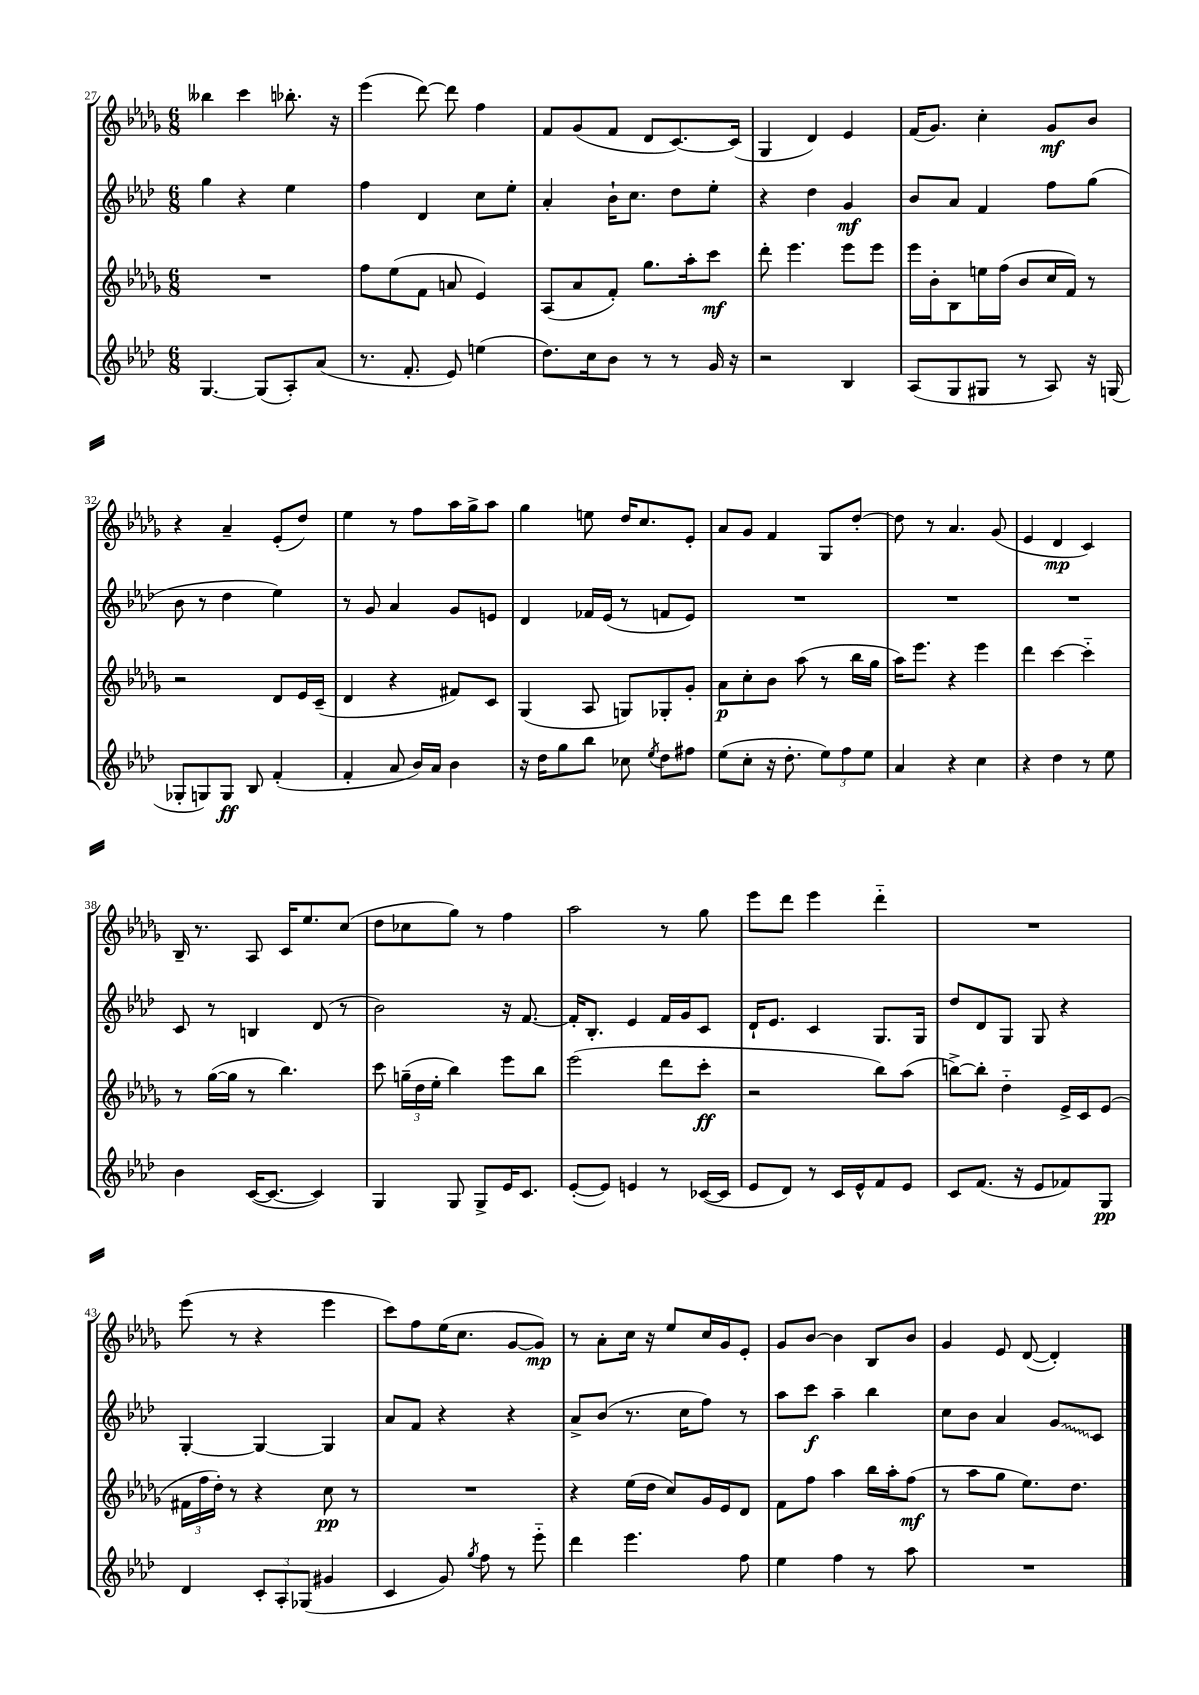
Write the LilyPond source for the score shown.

<<
\new StaffGroup <<
\new Staff = "s0" {
    \clef treble \key des \major \numericTimeSignature \time 6/8
    \autoBeamOff beses''4 c'''4 bes''8.-. r16 |
    ees'''4( des'''8~) des'''8 f''4 |
    f'8[ ges'8( f'8] des'8[ c'8.~) c'16]( |
    ges4 des'4) ees'4 |
    f'16[( ges'8.]) c''4-. ges'8[\mf bes'8] |
    r4 aes'4-- ees'8[-.( des''8]) |
    ees''4 r8 f''8[ aes''16 ges''16-> aes''8] |
    ges''4 e''8 des''16[ c''8. ees'8]-. |
    aes'8[ ges'8] f'4 ges8[ des''8]~-. |
    des''8 r8 aes'4. ges'8( |
    ees'4 des'4\mp c'4) |
    bes16-- r8. aes8 c'16[ ees''8. c''8]( |
    des''8[ ces''8 ges''8]) r8 f''4 |
    aes''2 r8 ges''8 |
    ees'''8[ des'''8] ees'''4 des'''4-_ |
    R2. |
    ees'''8( r8 r4 ees'''4 |
    c'''8[) f''8 ees''16( c''8.] ges'8[~ ges'8]\mp) |
    r8 aes'8[-. c''16] r16 ees''8[ c''16 ges'16 ees'8]-. |
    ges'8[ bes'8]~ bes'4 bes8[ bes'8] |
    ges'4 ees'8 des'8~( des'4-.) \bar "|." |
}
\new Staff = "s1" {
    \clef treble \key aes \major \numericTimeSignature \time 6/8
    \autoBeamOff g''4 r4 ees''4 |
    f''4 des'4 c''8[ ees''8]-. |
    aes'4-. bes'16[-! c''8.] des''8[ ees''8]-. |
    r4 des''4 g'4\mf |
    bes'8[ aes'8] f'4 f''8[ g''8]( |
    bes'8 r8 des''4 ees''4) |
    r8 g'8 aes'4 g'8[ e'8] |
    des'4 fes'16[ ees'16]( r8 f'8[ ees'8]) |
    R2. |
    R2. |
    R2. |
    c'8 r8 b4 des'8( r8 |
    bes'2) r16 f'8.~ |
    f'16[-. bes8.]-. ees'4 f'16[ g'16 c'8] |
    des'16[-! ees'8.] c'4 g8.[ g16] |
    des''8[ des'8 g8] g8 r4 |
    g4~-. g4~ g4 |
    aes'8[ f'8] r4 r4 |
    aes'8[-> bes'8]( r8. c''16[ f''8]) r8 |
    aes''8[ c'''8]\f aes''4-- bes''4 |
    c''8[ bes'8] aes'4 \once \override Glissando.style = #'zigzag g'8[\glissando c'8] \bar "|." |
}
\new Staff = "s2" {
    \clef treble \key des \major \numericTimeSignature \time 6/8
    \autoBeamOff R2. |
    f''8[ ees''8( f'8] a'8 ees'4) |
    aes8[( aes'8 f'8]-.) ges''8.[ aes''16-. c'''8]\mf |
    des'''8-. ees'''4. ees'''8[ ees'''8] |
    ees'''16[ bes'16-. bes8 e''16 f''16]( bes'8[ c''16 f'16]) r8 |
    r2 des'8[ ees'16 c'16]--( |
    des'4 r4 fis'8[) c'8] |
    ges4( aes8 g8[) ges8-. ges'8]-. |
    aes'8[\p c''8-. bes'8] aes''8( r8 bes''16[ ges''16] |
    aes''16[) ees'''8.] r4 ees'''4 |
    des'''4 c'''4~ c'''4-_ |
    r8 ges''16[~( ges''16] r8 bes''4.) |
    c'''8 \tuplet 3/2 { g''16[--( des''16 ees''16]-. } bes''4) ees'''8[ bes''8] |
    ees'''2( des'''8[ c'''8]-.\ff |
    r2 bes''8[) aes''8]( |
    b''8[~->) b''8]-. des''4-_ ees'16[-> c'16 ees'8]( |
    \tuplet 3/2 { fis'16[ f''16 des''16]-.) } r8 r4 c''8\pp r8 |
    R2. |
    r4 ees''16[( des''16] c''8[) ges'16 ees'16 des'8] |
    f'8[ f''8] aes''4 bes''16[ aes''16-. f''8]\mf( |
    r8 aes''8[ ges''8] ees''8.[) des''8.] \bar "|." |
}
\new Staff = "s3" {
    \clef treble \key aes \major \numericTimeSignature \time 6/8
    \autoBeamOff g4.~ g8[( aes8-.) aes'8]( |
    r8. f'8.-. ees'8) e''4( |
    des''8.[) c''16 bes'8] r8 r8 g'16 r16 |
    r2 bes4 |
    aes8[( g8 gis8] r8 aes8) r16 g16( |
    ges8[-. g8) g8]\ff bes8 f'4-.( |
    f'4-. aes'8 bes'16[) aes'16] bes'4 |
    r16 des''16[ g''8 bes''8] ces''8 \acciaccatura { ees''8 } des''8[ fis''8] |
    ees''8[( c''8]-. r16 des''8.-. \tuplet 3/2 { ees''8[) f''8 ees''8] } |
    aes'4 r4 c''4 |
    r4 des''4 r8 ees''8 |
    bes'4 c'16[~( c'8.]~ c'4) |
    g4 g8 g8[-> ees'16 c'8.] |
    ees'8[~-.( ees'8]) e'4 r8 ces'16[~( ces'16] |
    ees'8[ des'8]) r8 c'16[ ees'16-^ f'8 ees'8] |
    c'8[ f'8.]( r16 ees'8[ fes'8) g8]\pp |
    des'4 \tuplet 3/2 { c'8[-. aes8-. ges8]( } gis'4 |
    c'4 g'8) \acciaccatura { g''8 } f''8 r8 ees'''8-_ |
    des'''4 ees'''4. f''8 |
    ees''4 f''4 r8 aes''8 |
    R2. \bar "|." |
}
>>
>>
\layout { \context { \Score currentBarNumber = #27 } }
